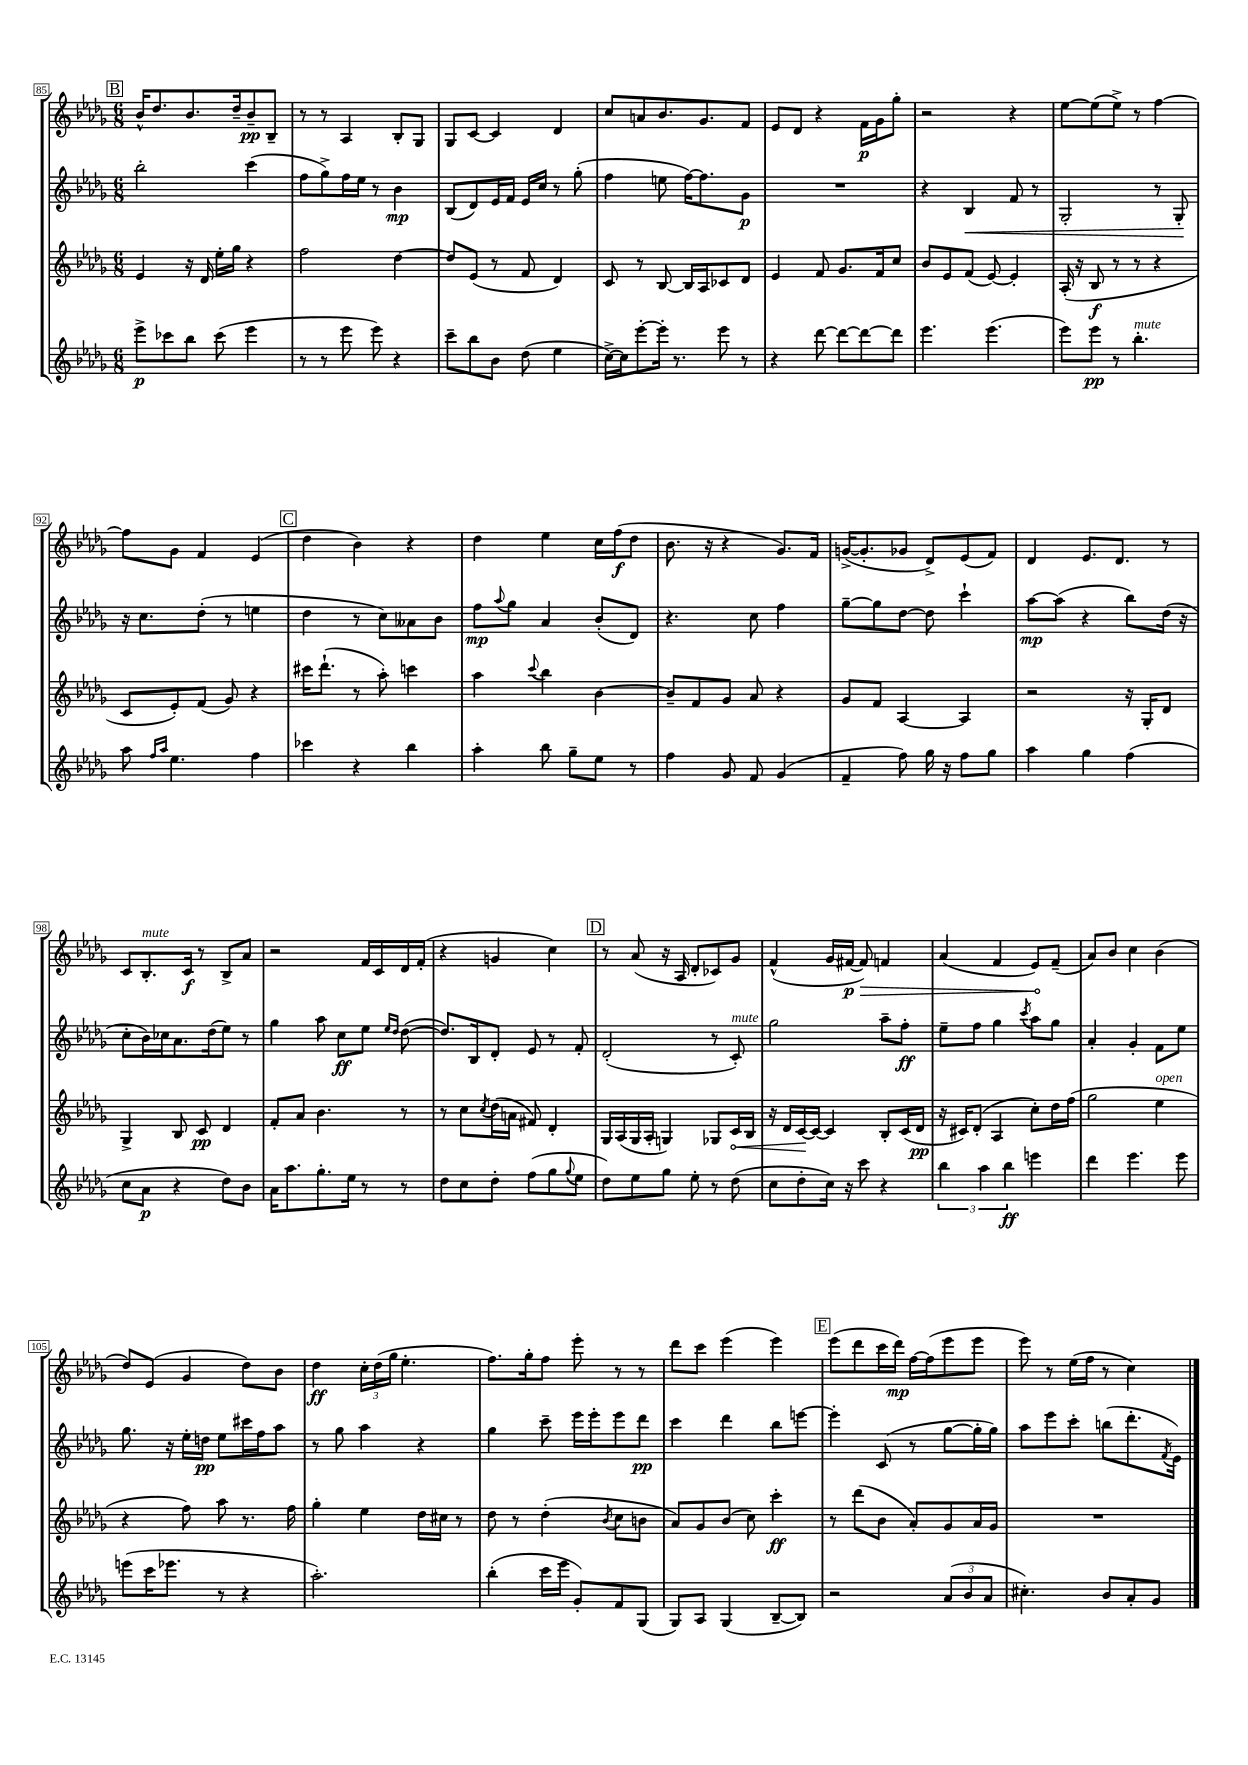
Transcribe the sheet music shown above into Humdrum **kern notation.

**kern	**kern	**kern	**kern
*staff4	*staff3	*staff2	*staff1
*clefG2	*clefG2	*clefG2	*clefG2
*k[b-e-a-d-g-]	*k[b-e-a-d-g-]	*k[b-e-a-d-g-]	*k[b-e-a-d-g-]
*M6/8	*M6/8	*M6/8	*M6/8
8eee-^	4e-	2bb-'	16b-^^
.	.	.	8.dd-
8ccc-	.	.	.
8bb-	16r	.	8.b-
.	16d-	.	.
(8ccc-	16ee-'	.	.
.	16gg-	.	16dd-~
4eee-	4r	(4ccc	8b-~
.	.	.	8B-~
=	=	=	=
8r	2ff	8ff	8r
8r	.	8gg-^)	8r
8eee-	.	16ff	4A-
.	.	16ee-	.
8eee-)	.	8r	.
4r	[4dd-	4b-	8B-'
.	.	.	8G-
=	=	=	=
8ccc~	8dd-]	(8B-	8G-
8bb-	(8e-	8d-)	[8c
8b-	8r	16e-	4c]
.	.	16f	.
(8dd-	8f	16e-	.
.	.	16cc	.
4ee-	4d-)	8r	4d-
.	.	(8gg-'	.
=	=	=	=
[16cc^)	8c	4ff	8cc
16cc]	.	.	.
[8eee-'	8r	.	8a
16eee-']	[8B-	8ee	8.b-
8.r	.	.	.
.	16B-]	[16ff)	.
.	16A-	8.ff]	8.g-
8eee-	8c-	.	.
8r	8d-	8g-	8f
=	=	=	=
4r	4e-	2.r	8e-
.	.	.	8d-
[8ddd-	8f	.	4r
8ddd-_	8.g-	.	.
8ddd-_	.	.	16f
.	16f	.	16g-
8ddd-]	8cc	.	8gg-'
=	=	=	=
4.eee-	8b-	4r	2r
.	8e-	.	.
.	(8f	4B-	.
(4.eee-	[8e-)	.	.
.	4e-']	8f	4r
.	.	8r	.
=	=	=	=
8eee-)	(16A-'	2G-'	[8ee-
.	16r	.	.
8eee-	8B-	.	(8ee-]
8r	8r	.	8ee-^)
4.bb-'	8r	.	8r
.	4r	8r	[4ff
.	.	8G-'	.
=	=	=	=
8aa-	8c	16r	8ff]
.	.	8.cc	.
16qqff	.	.	.
16qqaa-	.	.	.
4.ee-	8e-')	.	8g-
.	(8f	(8dd-'	4f
.	8g-)	8r	.
4ff	4r	4ee	(4e-
=	=	=	=
4ccc-	16ccc#	4dd-	4dd-
.	(8.ddd-`	.	.
4r	8r	8r	4b-)
.	8aa-')	8cc)	.
4bb-	4ccc	8a--	4r
.	.	8b-	.
=	=	=	=
4aa-'	4aa-	8ff	4dd-
.	.	8qqaa-	.
.	.	8gg-	.
.	8qqccc	.	.
8bb-	4bb-	4a-	4ee-
8gg-~	.	.	.
8ee-	[4b-	(8b-'	16cc
.	.	.	(16ff
8r	.	8d-)	8dd-
=	=	=	=
4ff	8b-~]	4.r	8.b-
.	8f	.	.
.	.	.	16r
8g-	8g-	.	4r
8f	8a-	8cc	.
(4g-	4r	4ff	8.g-)
.	.	.	16f
=	=	=	=
4f~	8g-	[8gg-~	([16g^
.	.	.	8.g']
.	8f	8gg-]	.
8ff)	[4A-	[8dd-	8g-
16gg-	.	8dd-]	8d-^)
16r	.	.	.
8ff	4A-]	4ccc`	(8e-
8gg-	.	.	8f)
=	=	=	=
4aa-	2r	[8aa-	4d-
.	.	(8aa-]	.
4gg-	.	4r	8.e-
.	.	.	8.d-
(4ff	16r	8bb-)	.
.	16G-'	.	.
.	8d-	(16dd-	8r
.	.	16r	.
=	=	=	=
8cc	4G-^	8cc'	8c
8a-	.	16b-)	8.B-'
.	.	16cc-	.
4r	8B-	8.a-	.
.	.	.	16c
.	8c	.	8r
.	.	(16dd-	.
8dd-)	4d-	8ee-)	8B-^
8b-	.	8r	8a-
=	=	=	=
16a-	8f'	4gg-	2r
8.aa-	.	.	.
.	8a-	.	.
8.gg-'	4.b-	8aa-	.
.	.	8cc	.
16ee-	.	.	.
8r	.	8ee-	16f
.	.	.	16c
.	.	16qqee-	.
.	.	16qqdd-	.
8r	8r	([8dd-	16d-
.	.	.	(16f'
=	=	=	=
8dd-	8r	8.dd-])	4r
8cc	8cc	.	.
.	.	16B-	.
.	8qcc	.	.
8dd-'	(16dd-	8d-'	4g
.	16a	.	.
(8ff	8f#)	8e-	.
8gg-	4d-'	8r	4cc)
8qqgg-	.	.	.
8ee-	.	8f'	.
=	=	=	=
8dd-)	16G-	(2d-'	8r
.	(16A-	.	.
8ee-	16G-	.	(8a-
.	16A-'	.	.
8gg-	4G)	.	16r
.	.	.	16A-
8ee-'	.	.	8d-'
8r	8G-	8r	8c-)
(8dd-	16c	8c')	8g-
.	16B-	.	.
=	=	=	=
8cc	16r	2gg-	(4f^^
.	16d-	.	.
8dd-'	[16c	.	.
.	16c_	.	.
16cc)	4c]	.	16g-
16r	.	.	[16f#
8ccc	.	.	8f#])
4r	8B-'	8aa-~	4f
.	(16c	8ff'	.
.	16d-	.	.
=	=	=	=
6bb-	16r	8ee-~	(4a-
.	16c#)	.	.
.	(8d-'	8ff	.
6aa-	.	.	.
.	4A-	4gg-	4f
6bb-	.	.	.
.	.	8qccc	.
4eee	8cc')	8aa-	8e-)
.	16dd-	8gg-	(8f~
.	(16ff	.	.
=	=	=	=
4ddd-	2gg-	4a-'	8a-)
.	.	.	8b-
4.eee-	.	4g-'	4cc
.	4ee-	8f	(4b-
8eee-	.	8ee-	.
=	=	=	=
(8eee	4r	8.gg-	8dd-)
16ccc	.	.	(8e-
8.eee-	.	16r	.
.	8ff)	16ee-'	4g-
.	.	16dd	.
8r	8aa-	8ee-	.
4r	8.r	16ccc#	8dd-)
.	.	16ff	.
.	.	8aa-	8b-
.	16ff	.	.
=	=	=	=
2.aa-')	4gg-'	8r	4dd-
.	.	8gg-	.
.	4ee-	4aa-	24cc'
.	.	.	(24dd-
.	.	.	24gg-
.	.	.	4.ee-'
.	16dd-	4r	.
.	16cc#	.	.
.	8r	.	.
=	=	=	=
(4bb-'	8dd-	4gg-	8.ff)
.	8r	.	.
.	.	.	16gg-'
16ccc	(4dd-'	8ccc~	8ff
16eee-	.	.	.
8g-')	.	16eee-	8eee-'
.	.	16eee-'	.
.	8qb-	.	.
8f	8cc	8eee-	8r
(8G-	8b	8ddd-	8r
=	=	=	=
8G-)	8a-)	4ccc	8ddd-
8A-	8g-	.	8ccc
(4G-	(8b-	4ddd-	(4eee-
.	8cc)	.	.
[8B-~	4ccc'	8bb-	4eee-)
8B-])	.	[8eee	.
=	=	=	=
2r	8r	4eee']	(8eee-
.	(8ddd-	.	8ddd-
.	8b-	(8c	16ccc
.	.	.	16ddd-)
.	8a-')	8r	[16ff
.	.	.	(16ff]
(12a-	8g-	[8gg-	8eee-
12b-	.	.	.
.	16a-	16gg-']	8eee-
12a-	.	.	.
.	16g-	16gg-)	.
=	=	=	=
4.cc#')	2.r	8aa-	8eee-)
.	.	8eee-	8r
.	.	8ccc'	(16ee-
.	.	.	16ff
8b-	.	(8bb	8r
8a-'	.	8.ddd-'	4cc)
8g-	.	.	.
.	.	8qf	.
.	.	16e-)	.
==	==	==	==
*-	*-	*-	*-
